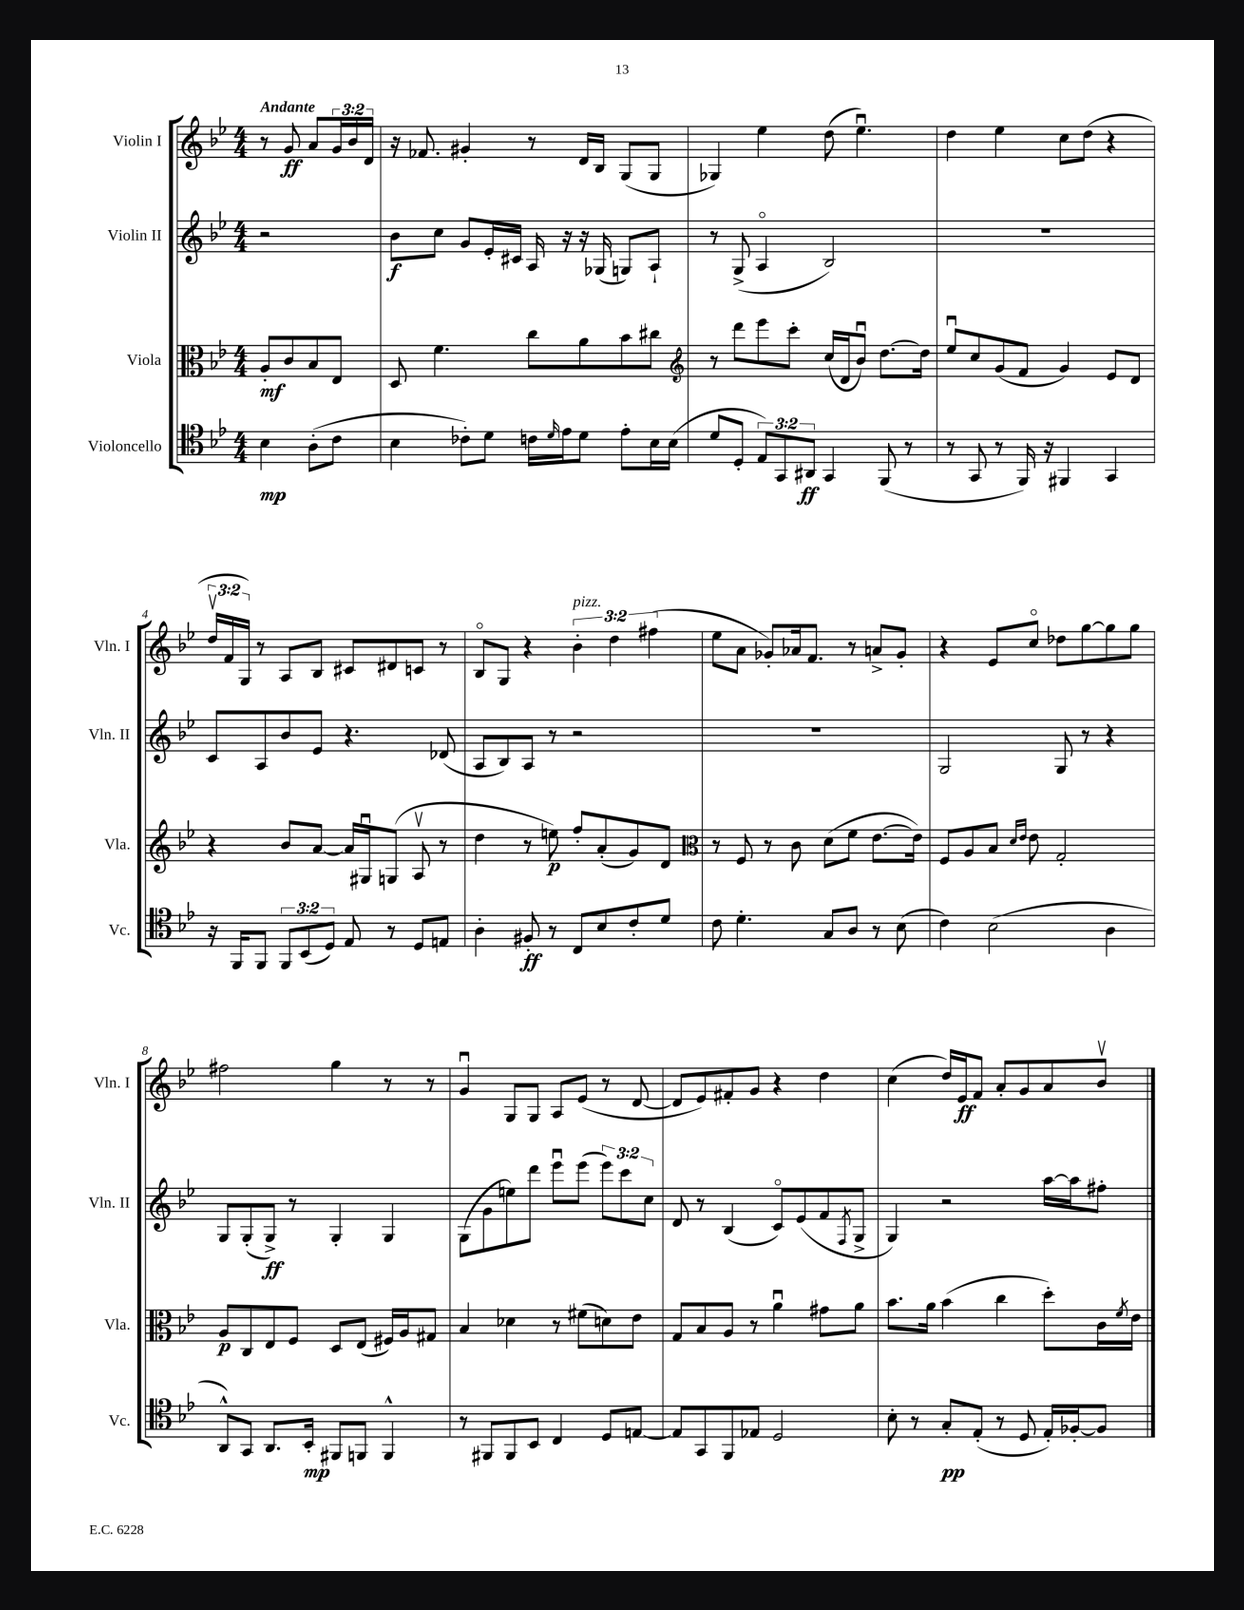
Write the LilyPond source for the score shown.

<<
\new StaffGroup <<
\new Staff = "s0" \with { instrumentName = "Violin I" shortInstrumentName = "Vln. I" } {
    \clef treble \key bes \major \numericTimeSignature \time 4/4 \override Staff.TupletNumber.text = #tuplet-number::calc-fraction-text \partial 2 \tempo "Andante"
    r8 g'8\ff a'8 \tuplet 3/2 { g'16 bes'16 d'16 } |
    r16 fes'8. gis'4-. r8 d'16 bes16 g8( g8 |
    ges4) ees''4 d''8( ees''4.\downbow) |
    d''4 ees''4 c''8 d''8( r4 |
    \tuplet 3/2 { d''16\upbow f'16 g16) } r8 a8 bes8 cis'8 dis'8 c'8 r8 |
    bes8\flageolet g8 r4 \tuplet 3/2 { bes'4-.^\markup { \italic "pizz." } d''4 fis''4( } |
    ees''8 a'8 ges'8-.) aes'16 f'8. r8 a'8-> ges'8-. |
    r4 ees'8 c''8\flageolet des''8 g''8~ g''8 g''8 |
    fis''2 g''4 r8 r8 |
    g'4\downbow g8 g8 a8 ees'8( r8 d'8~ |
    d'8 ees'8) fis'8-. g'8 r4 d''4 |
    c''4( d''16) ees'16\ff f'8 a'8-. g'8 a'8 bes'8\upbow \bar "|." |
}
\new Staff = "s1" \with { instrumentName = "Violin II" shortInstrumentName = "Vln. II" } {
    \clef treble \key bes \major \numericTimeSignature \time 4/4 \override Staff.TupletNumber.text = #tuplet-number::calc-fraction-text \partial 2
    r2 |
    bes'8\f c''8 g'8 ees'16-. cis'16 a16 r16 r16 ges16( g8) a8-! |
    r8 g8->( a4\flageolet bes2) |
    r1 |
    c'8 a8 bes'8 ees'8 r4. des'8( |
    a8 bes8) a8 r8 r2 |
    r1 |
    g2 g8 r8 r4 |
    g8 g8-.( g8->\ff) r8 g4-. g4 |
    g8( g'8 e''8) d'''8 ees'''8\downbow ees'''8( \tuplet 3/2 { ees'''8) c'''8 c''8 } |
    d'8 r8 bes4( c'8\flageolet) ees'8( f'8 \acciaccatura { f8 } g8-> |
    g4) r2 a''16~ a''16 fis''8-. \bar "|." |
}
\new Staff = "s2" \with { instrumentName = "Viola" shortInstrumentName = "Vla." } {
    \clef alto \key bes \major \numericTimeSignature \time 4/4 \partial 2
    a8-.\mf c'8 bes8 ees8 |
    d8 f'4. c''8 a'8 bes'8 cis''8 |
    \clef treble r8 d'''8 ees'''8 c'''8-. c''16( d'16 bes'8\downbow) d''8.~ d''16 |
    ees''8\downbow c''8 g'8( f'8 g'4) ees'8 d'8 |
    r4 bes'8 a'8~ a'16 gis16\downbow g8( a8\upbow r8 |
    d''4 r8 e''8\p) f''8-. a'8-.( g'8) d'8 |
    \clef alto r8 f8 r8 c'8 d'8( f'8 ees'8.~ ees'16) |
    f8 a8 bes8 \grace { d'16 ees'16 } ees'8 g2-. |
    a8\p c8 ees8 f8 d8 ees8( fis16) a16 gis8 |
    bes4 des'4 r8 fis'8( d'8) ees'8 |
    g8 bes8 a8 r8 a'4\downbow gis'8 a'8 |
    bes'8. a'16 bes'4( c''4 d''8-.) c'16 \acciaccatura { f'8 } ees'16 \bar "|." |
}
\new Staff = "s3" \with { instrumentName = "Violoncello" shortInstrumentName = "Vc." } {
    \clef tenor \key bes \major \numericTimeSignature \time 4/4 \override Staff.TupletNumber.text = #tuplet-number::calc-fraction-text \partial 2
    bes4\mp a8-.( c'8 |
    bes4 ces'8-.) d'8 c'16 \grace { d'16 } ees'16 d'8 ees'8-. bes16 bes16( |
    d'8 d8-. \tuplet 3/2 { ees8) g,8 ais,8\ff } g,4 f,8( r8 |
    r8 g,8 r8 f,16) r16 fis,4 g,4 |
    r16 f,16 f,8 \tuplet 3/2 { f,8 bes,8( d8) } ees8 r8 d8 e8 |
    a4-. fis8-.\ff r8 c8 bes8 c'8-. d'8 |
    c'8 d'4.-. g8 a8 r8 bes8( |
    c'4) bes2( a4 |
    a,8-^) g,8 a,8. bes,16-.\mp fis,8 f,8 f,4-^ |
    r8 fis,8 fis,8 bes,8 c4 d8 e8~ |
    e8 g,8 f,8 ees8 d2 |
    bes8-. r8 g8-.\pp ees8-.( r8 d8 ees16-.) fes16~-. fes8 \bar "|." |
}
>>
>>
